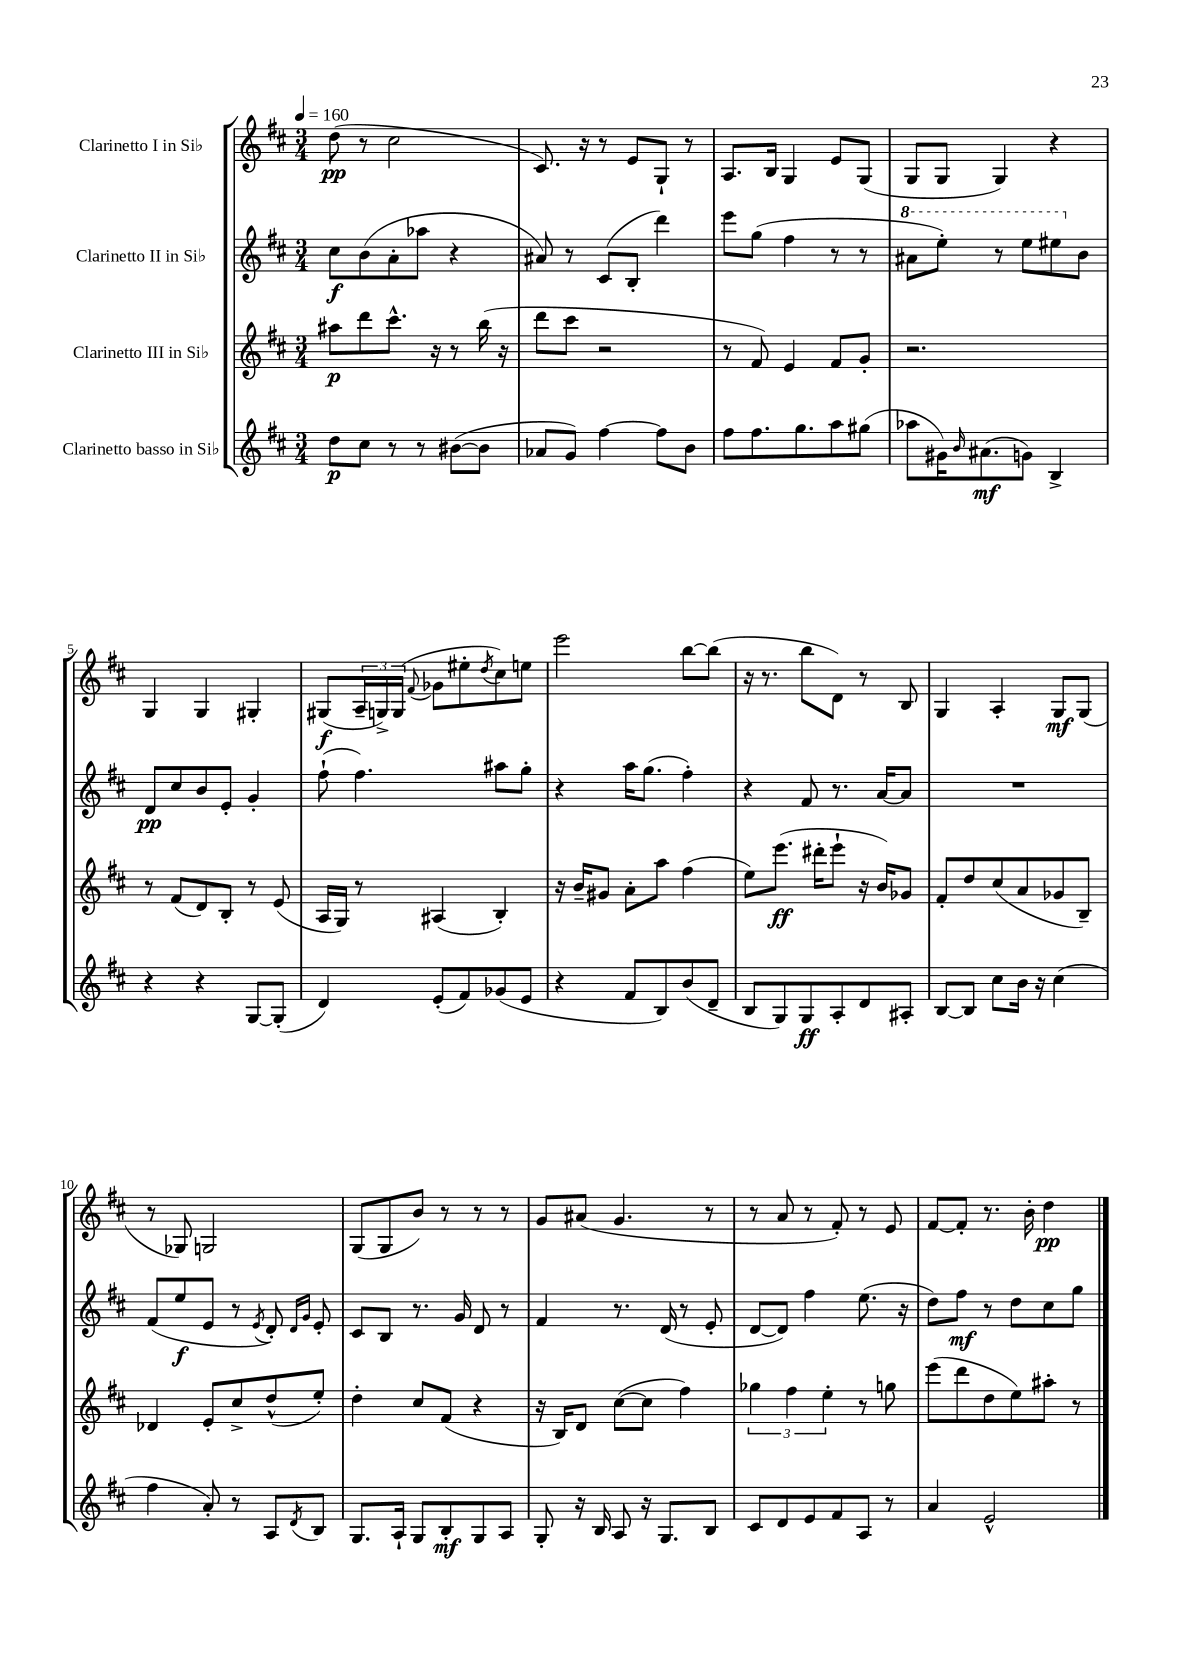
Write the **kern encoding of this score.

**kern	**kern	**kern	**kern
*staff4	*staff3	*staff2	*staff1
*clefG2	*clefG2	*clefG2	*clefG2
*k[f#c#]	*k[f#c#]	*k[f#c#]	*k[f#c#]
*M3/4	*M3/4	*M3/4	*M3/4
*MM160	*MM160	*MM160	*MM160
8dd	8aa#	8cc#	(8dd
8cc#	8ddd	(8b	8r
8r	8.ccc#^^	8a'	2cc#
8r	.	8aa-	.
.	16r	.	.
([8b#	8r	4r	.
8b#]	(16bb	.	.
.	16r	.	.
=	=	=	=
8a-	8ddd	8a#)	8.c#)
8g)	8ccc#	8r	.
.	.	.	16r
[4ff#	2r	(8c#	8r
.	.	8B'	8e
8ff#]	.	4ddd)	8G`
8b	.	.	8r
=	=	=	=
8ff#	8r	8eee	8.A
8.ff#	8f#)	(8gg	.
.	.	.	16B
.	4e	4ff#	4G
8.gg	.	.	.
8aa	8f#	8r	8e
(8gg#	8g'	8r	(8G
=	=	=	=
8aa-	2.r	8aa#	8G
16g#)	.	8eee')	8G
16qqb	.	.	.
(8.a#	.	.	.
.	.	8r	4G)
8g)	.	8eee	.
4B^	.	8eee#	4r
.	.	8b	.
=	=	=	=
4r	8r	8d	4G
.	(8f#	8cc#	.
4r	8d)	8b	4G
.	8B'	8e'	.
[8G	8r	4g'	4G#'
(8G']	(8e	.	.
=	=	=	=
4d)	16A	(8ff#`	(8G#
.	16G)	.	.
.	8r	4.ff#)	24A~
.	.	.	24G^)
.	.	.	(24G
.	.	.	8qqf#
(8e'	(4A#	.	8g-
8f#)	.	.	8ee#'
.	.	.	8qdd
(8g-	4B')	8aa#	8cc#)
8e	.	8gg'	8ee
=	=	=	=
4r	16r	4r	2eee
.	16b~	.	.
.	8g#	.	.
8f#	8a'	16aa	.
.	.	(8.gg	.
8B)	8aa	.	.
(8b	(4ff#	4ff#')	[8bb
8d~	.	.	(8bb]
=	=	=	=
8B	8ee)	4r	16r
.	.	.	8.r
8G)	(8.eee	.	.
8G	.	8f#	8bb
.	16ddd#'	.	.
8A'	8eee`	8.r	8d)
8d	16r	.	8r
.	16b)	[16a	.
8A#'	8g-	8a]	8B
=	=	=	=
[8B	8f#'	2.r	4G
8B]	8dd	.	.
8cc#	(8cc#	.	4A'
16b	8a	.	.
16r	.	.	.
(4cc#	8g-	.	8G
.	8B~)	.	(8G
=	=	=	=
4ff#	4d-	(8f#	8r
.	.	8ee	8G-)
8a')	8e'	8e	2G
8r	8cc#^	8r	.
.	.	8qe	.
8A	(8dd^^	8d')	.
.	.	16qqd	.
8qd	.	16qqg	.
8B	8ee')	8e'	.
=	=	=	=
8.G	4dd'	8c#	(8G
.	.	8B	8G
16A`	.	.	.
8G	8cc#	8.r	8b)
8B'	(8f#	.	8r
.	.	16g	.
8G	4r	8d	8r
8A	.	8r	8r
=	=	=	=
8G'	16r	4f#	8g
.	16B)	.	.
16r	8d	.	(8a#
16B	.	.	.
8A	([8cc#	8.r	4.g
16r	8cc#]	.	.
8.G	.	(16d	.
.	4ff#)	8r	.
8B	.	8e'	8r
=	=	=	=
8c#	6gg-	[8d	8r
8d	.	8d])	8a
.	6ff#	.	.
8e	.	4ff#	8r
.	6ee'	.	.
8f#	.	.	8f#')
8A	8r	(8.ee	8r
8r	8gg	.	8e
.	.	16r	.
=	=	=	=
4a	(8eee	8dd)	[8f#
.	8ddd	8ff#	8f#']
2e^^	8dd	8r	8.r
.	8ee)	8dd	.
.	.	.	16b'
.	8aa#'	8cc#	4dd
.	8r	8gg	.
==	==	==	==
*-	*-	*-	*-
